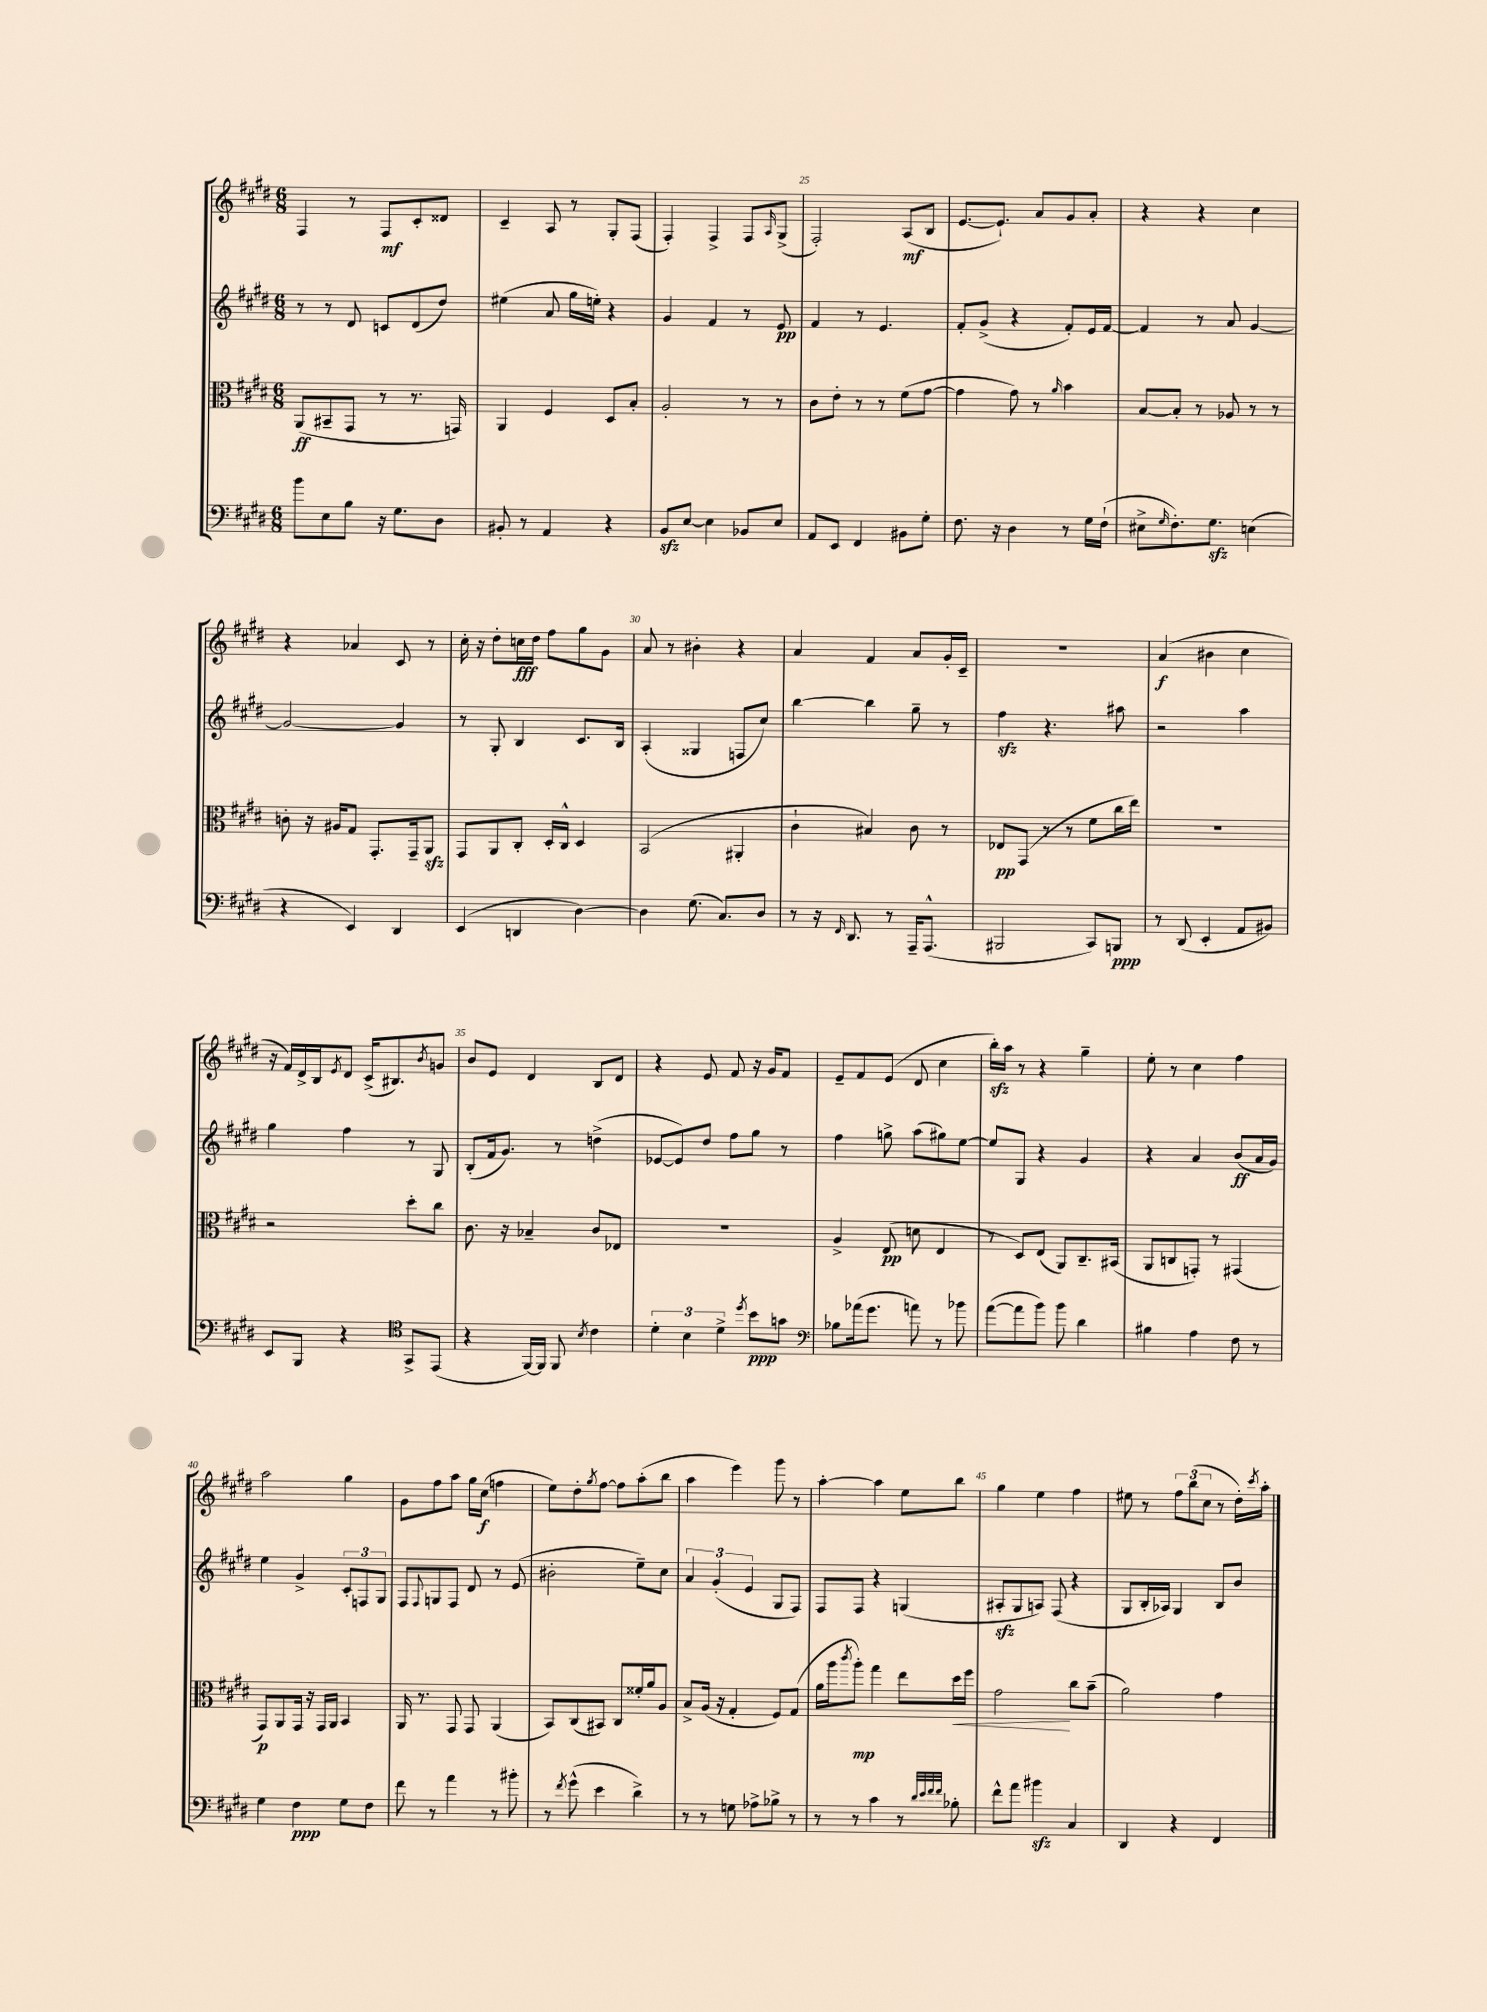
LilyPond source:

<<
\new StaffGroup <<
\new Staff = "s0" {
    \clef treble \key e \major \numericTimeSignature \time 6/8
    fis4 r8 fis8\mf cis'8-. disis'8 |
    cis'4-- a8 r8 gis8-. fis8( |
    fis4-.) fis4-> fis8 \grace { a16 } gis8->( |
    fis2-.) a8\mf( b8 |
    e'8.~ e'8.-!) a'8 gis'8 a'8-. |
    r4 r4 cis''4 |
    r4 aes'4 cis'8 r8 |
    cis''16-. r16 dis''8-. c''16\fff dis''16 fis''8 gis''8 gis'8 |
    a'8 r8 bis'4-. r4 |
    a'4 fis'4 a'8 gis'16-. cis'16-- |
    R2. |
    a'4\f( bis'4 cis''4 |
    r16 fis'16) dis'16-> b16 \acciaccatura { e'8 } dis'8 cis'16->( bis8.) \acciaccatura { b'8 } g'8 |
    b'8 e'8 dis'4 b8 dis'8 |
    r4 e'8 fis'8 r16 gis'16 fis'8 |
    e'8-- fis'8 e'8( dis'8 cis''4 |
    b''16-.\sfz) a''16 r8 r4 gis''4-- |
    e''8-. r8 cis''4 fis''4 |
    a''2 gis''4 |
    gis'8 fis''8 a''8 gis''16 cis''16\f( f''4 |
    e''8) dis''8-. \acciaccatura { gis''8 } fis''8~ fis''8 a''8-.( b''8 |
    a''4 e'''4) gis'''8 r8 |
    a''4~-. a''4 e''8 b''8 |
    gis''4 e''4 fis''4 |
    eis''8 r8 \tuplet 3/2 { fis''8 b''8( cis''8 } r8 dis''16-.) \acciaccatura { cis'''8 } a''16-. \bar "|." |
}
\new Staff = "s1" {
    \clef treble \key e \major \numericTimeSignature \time 6/8
    r8 r8 dis'8 c'8 dis'8( dis''8) |
    eis''4( a'8 gis''16 e''16-.) r4 |
    gis'4 fis'4 r8 e'8\pp |
    fis'4 r8 e'4. |
    fis'8-. gis'8->( r4 fis'8-.) e'16 fis'16~ |
    fis'4 r8 a'8 gis'4~ |
    gis'2~ gis'4 |
    r8 gis8-. b4 cis'8. b16 |
    a4-.( gisis4 f8 cis''8) |
    b''4~ b''4 gis''8-- r8 |
    fis''4\sfz r4. ais''8 |
    r2 a''4 |
    gis''4 fis''4 r8 gis8 |
    b8-.( fis'16 gis'8.) r8 d''4->( |
    ees'8~ ees'8) dis''8 fis''8 gis''8 r8 |
    fis''4 g''8-> a''8( gis''8) e''8~ |
    e''8 gis8 r4 gis'4 |
    r4 a'4 b'8\ff( a'16 gis'16) |
    e''4 gis'4-> \tuplet 3/2 { cis'8-. f8 gis8 } |
    fis8 \appoggiatura { fis8 } g8 fis8 dis'8 r8 e'8( |
    bis'2-. e''8--) cis''8 |
    \tuplet 3/2 { a'4 gis'4-.( e'4 } gis8 fis8) |
    fis8 fis8 r4 g4( |
    ais8-.\sfz gis8 a8) fis8( r4 |
    gis8 b16-. aes16) gis4 b8 b'8 \bar "|." |
}
\new Staff = "s2" {
    \clef alto \key e \major \numericTimeSignature \time 6/8
    a,8\ff( bis,8-- gis,8 r8 r8. g,16) |
    a,4 fis4 dis8 b8-. |
    a2-. r8 r8 |
    cis'8 e'8-. r8 r8 fis'8( gis'8~ |
    gis'4 gis'8) r8 \grace { a'16 } b'4 |
    b8~ b8-. r8 aes8 r8 r8 |
    c'8-. r16 ais16 gis8 gis,8.-. gis,16-- a,8\sfz |
    gis,8 a,8 cis8-. dis16-. cis16-^ dis4 |
    b,2( ais,4-. |
    cis'4-! bis4) cis'8 r8 |
    ees8\pp gis,8( r8 r8 fis'8 cis''16 e''16) |
    R2. |
    r2 dis''8-. cis''8 |
    cis'8. r16 bes4-- cis'8 ees8 |
    R2. |
    a4-> e8\pp( d'8 e4 |
    r8 dis8) e8( a,8) cis8.-- bis,16( |
    a,8 c8 g,8-.) r8 gis,4( |
    gis,8\p) a,8 gis,16 r16 gis,16 a,16 b,4 |
    a,16 r8. gis,8 gis,8 a,4( |
    b,8) cis8( bis,8) cis8 fisis'16-. a'16 a8 |
    b8-> a16( r16 gis4-. fis8) gis8( |
    a'16 a''16 \acciaccatura { cis'''8 } a''8-.\mp) gis''4 e''8 dis''16\< fis''16 |
    gis'2\! cis''8 b'8--( |
    a'2) gis'4 \bar "|." |
}
\new Staff = "s3" {
    \clef bass \key e \major \numericTimeSignature \time 6/8
    b'8 e8 b8 r16 gis8. dis8 |
    bis,8-. r8 a,4 r4 |
    b,8\sfz e8~ e4 bes,8 e8 |
    a,8 e,8 fis,4 bis,8 gis8-. |
    fis8. r16 dis4 r8 gis16 fis16-!( |
    eis8-> \grace { gis16 } fis8.-.) gis8.\sfz e4( |
    r4 e,4) dis,4 |
    e,4( d,4 dis4~) |
    dis4 gis8.( cis8.) dis8 |
    r8 r16 \grace { fis,16 } dis,8. r8 a,,16-- a,,8.-^( |
    bis,,2 cis,8) b,,8\ppp |
    r8 dis,8( e,4-. a,8 bis,8) |
    e,8 b,,8 r4 \clef tenor gis,8-> e,8( |
    r4 fis,16~) fis,16 fis,8 \acciaccatura { b8 } cis'4 |
    \tuplet 3/2 { dis'4-. b4 dis'4-> } \acciaccatura { dis''8 } b'8\ppp g'8 |
    \clef bass bes8 aes'16( gis'8. a'8) r8 bes'8 |
    a'8~( a'8 b'8) b'8 dis'4 |
    bis4 a4 fis8 r8 |
    gis4 fis4\ppp gis8 fis8 |
    fis'8 r8 a'4 r8 bis'8-. |
    r8 \acciaccatura { fis'8 } gis'8-^( e'4 dis'4->) |
    r8 r8 g8 aes8-> bes8-> r8 |
    r8 r8 cis'4 r8 \grace { dis'32 e'32 fis'32 fis'32 } bes8-. |
    fis'8-^ a'8 bis'4\sfz cis4 |
    dis,4 r4 fis,4 \bar "|." |
}
>>
>>
\layout { \context { \Score currentBarNumber = #22 \override BarNumber.break-visibility = ##(#f #t #t) barNumberVisibility = #(every-nth-bar-number-visible 5) } }
